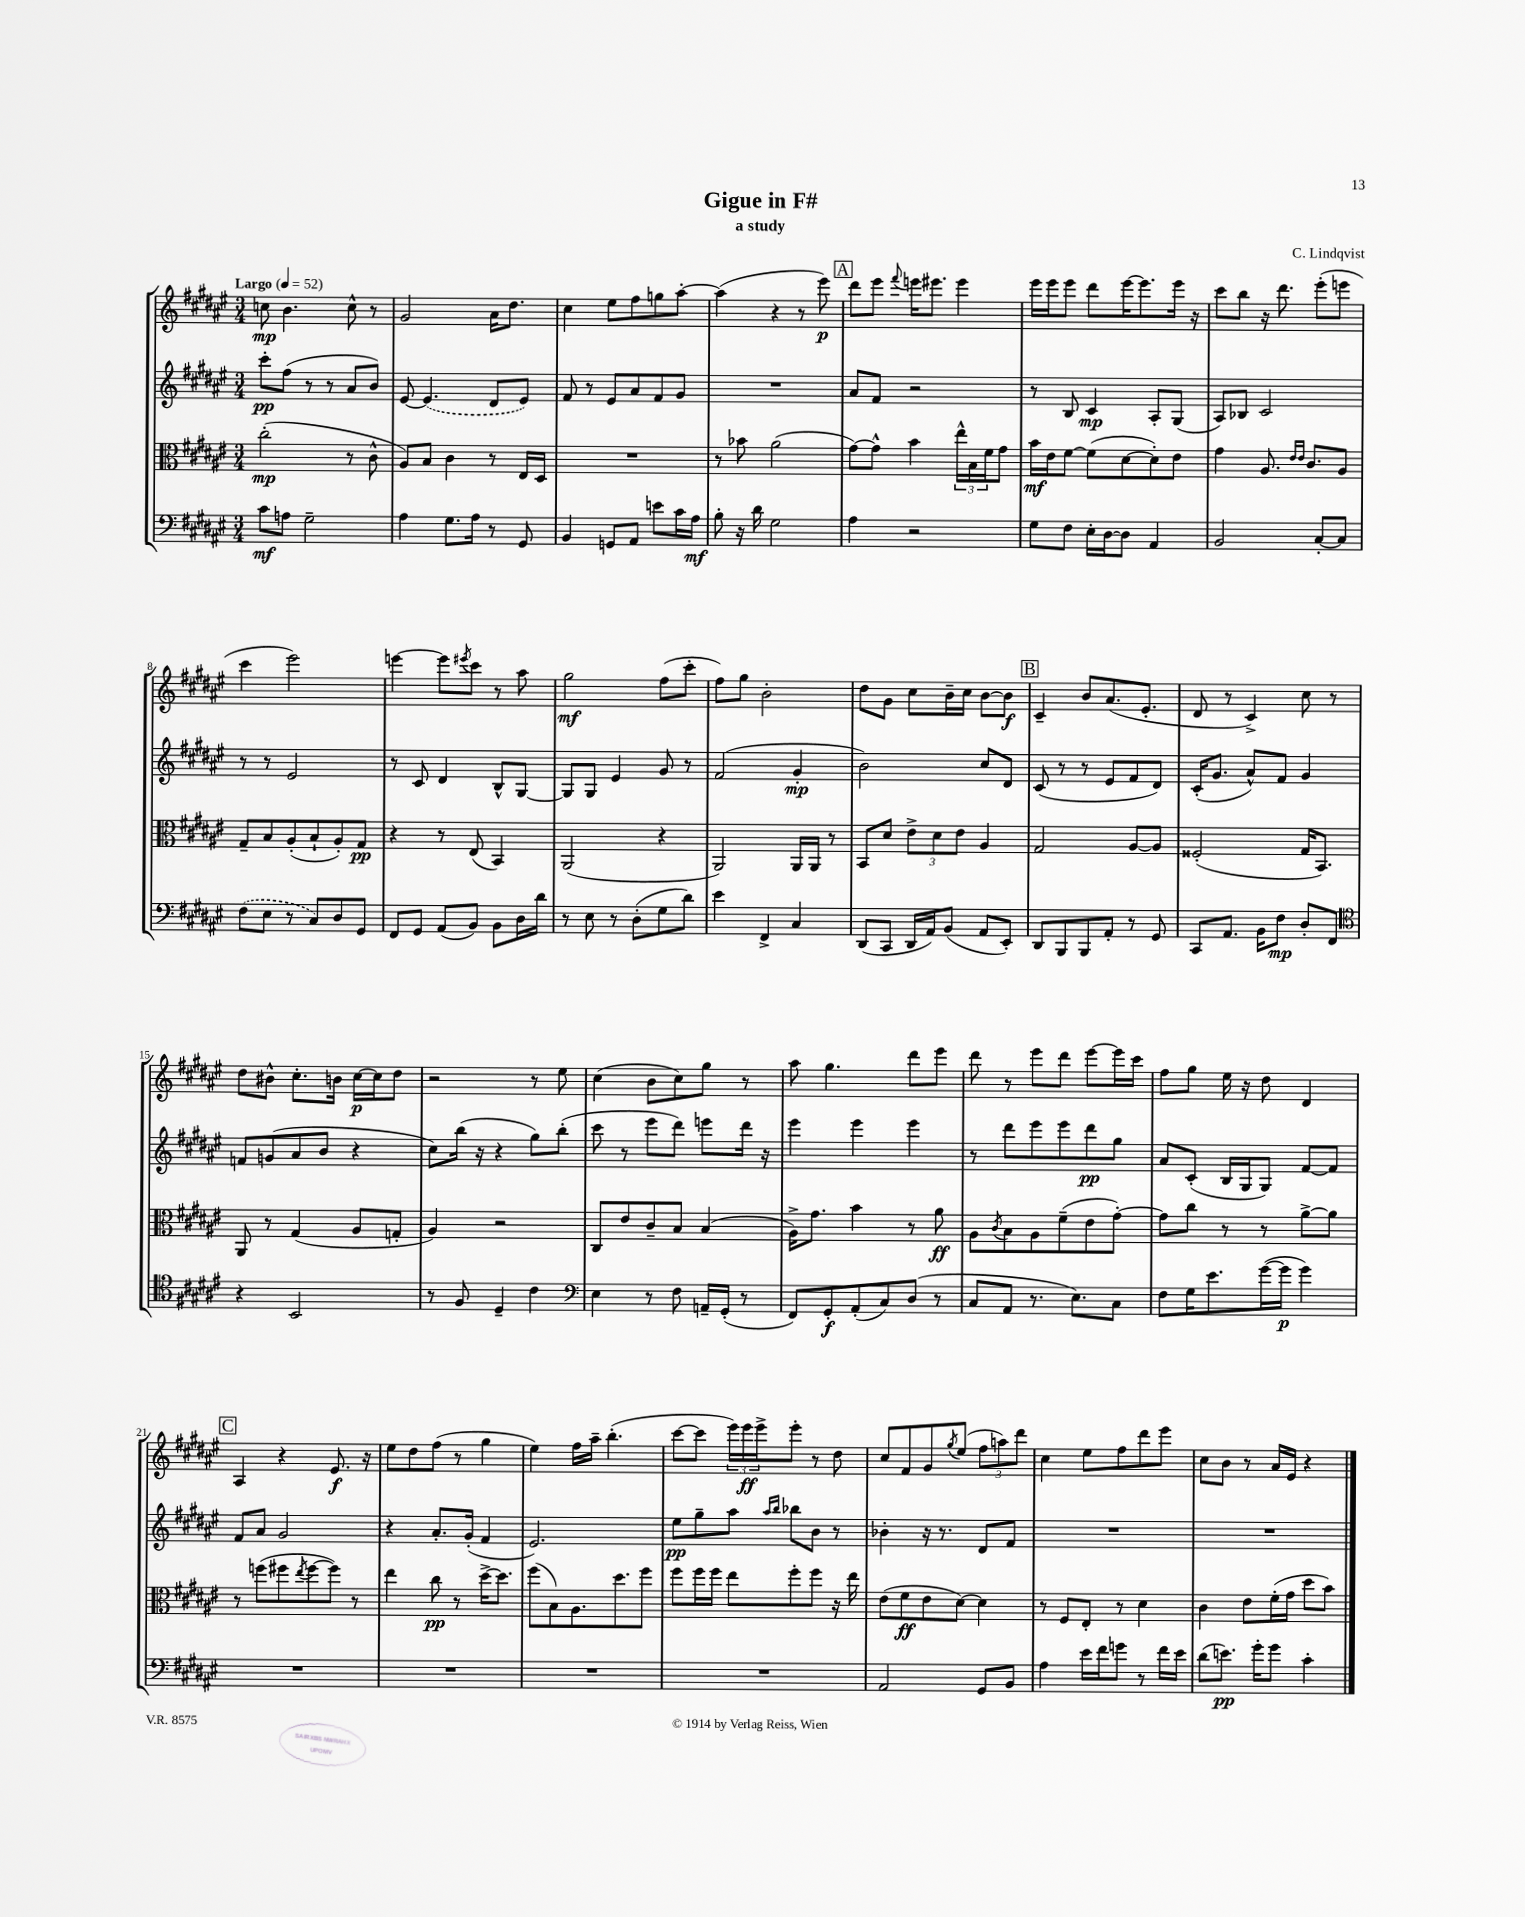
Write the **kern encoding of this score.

**kern	**kern	**kern	**kern
*staff4	*staff3	*staff2	*staff1
*clefF4	*clefC3	*clefG2	*clefG2
*k[f#c#g#d#a#e#]	*k[f#c#g#d#a#e#]	*k[f#c#g#d#a#e#]	*k[f#c#g#d#a#e#]
*M3/4	*M3/4	*M3/4	*M3/4
*MM52	*MM52	*MM52	*MM52
8c#	(2cc#'	8ccc#'	8cc
8A	.	(8ff#	4.b
2G#~	.	8r	.
.	.	8r	.
.	8r	8a#	8cc^^
.	8c#^^	8b)	8r
=	=	=	=
4A#	8A#)	[8e#	2g#
.	8B	(4.e#]	.
8.G#	4c#	.	.
16A#	.	.	.
8r	8r	8d#	16a#
.	.	.	8.dd#
8GG#	16E#	8e#)	.
.	16D#	.	.
=	=	=	=
4BB	2.r	8f#	4cc#
.	.	8r	.
8GG	.	8e#	8ee#
8AA#	.	8a#	8ff#
8e	.	8f#	8gg
16c#	.	8g#	[8aa#'
16A#	.	.	.
=	=	=	=
8B'	8r	2.r	(4aa#]
16r	8b-	.	.
16d#	.	.	.
2G#	(2a#	.	4r
.	.	.	8r
.	.	.	8eee#)
=	=	=	=
4A#	[8g#)	8a#	8ddd#
.	8g#^^]	8f#	8eee#
.	.	.	8qqfff#
2r	4b	2r	16eee
.	.	.	8.eee#
.	24ee#^^	.	4eee#
.	24B	.	.
.	24f#	.	.
.	8g#	.	.
=	=	=	=
8G#	16b	8r	16eee#
.	16e#	.	16eee#
8F#	[8f#	8B	8eee#
16E#'	(8f#]	4c#	8ddd#
[16D#	.	.	.
8D#]	[8d#	.	[16eee#
.	.	.	8.eee#]
4AA#	8d#'])	8A#'	.
.	8e#	(8G#	16eee#
.	.	.	16r
=	=	=	=
2BB	4g#	8A#)	8ccc#
.	.	8B-	8bb
.	8.A#	2c#	16r
.	.	.	8.ddd#
.	16qqe#	.	.
.	16qqe#	.	.
.	8.c#	.	.
[8C#'	.	.	(8eee#'
8C#]	8A#	.	8eee
=	=	=	=
(8F#	8G#~	8r	4ccc#
8E#	8B	8r	.
8r	(8A#'	2e#	2eee#)
8C#)	8B`	.	.
8D#	8A#')	.	.
8GG#	8G#	.	.
=	=	=	=
8FF#	4r	8r	[4eee
8GG#	.	8c#	.
(8AA#	8r	4d#	8eee]
.	.	.	8qeee#
8BB)	(8E#	.	8ccc#
8BB	4BB)	8B^^	8r
16D#	.	[8G#	8aa#
16d#	.	.	.
=	=	=	=
8r	(2AA#	8G#]	2gg#
8E#	.	8G#	.
8r	.	4e#	.
(8D#'	.	.	.
8G#	4r	8g#	(8ff#
8d#)	.	8r	8ccc#'
=	=	=	=
4e#	2AA#)	(2f#	8ff#)
.	.	.	8gg#
4FF#^	.	.	2b'
4C#	16AA#	4g#'	.
.	16AA#	.	.
.	8r	.	.
=	=	=	=
(8DD#	8BB	2b)	8dd#
8CC#	8d#	.	8g#
16DD#	12e#^	.	8cc#
16AA#)	.	.	.
.	12d#	.	.
(8BB	.	.	16b~
.	12e#	.	.
.	.	.	16cc#
8AA#	4A#	8cc#	[8b
8EE#')	.	8d#	8b]
=	=	=	=
8DD#	2G#	(8c#	4c#~
8BBB	.	8r	.
8BBB	.	8r	8b
8AA#'	.	8e#	(8.a#
8r	[8A#	8f#	.
.	.	.	8.e#'
8GG#	8A#]	8d#)	.
=	=	=	=
8CC#	(2F##'	(16c#'	8d#
.	.	8.g#	.
8.AA#	.	.	8r
.	.	8a#^^)	4c#^)
16BB	.	.	.
8F#	.	8f#	.
8D#'	16G#	4g#	8cc#
.	8.BB)	.	.
8FF#	.	.	8r
=	=	=	=
*clefC4	*	*	*
4r	8AA#	8f	8dd#
.	8r	(8g	8b#^^
2BB	(4G#	8a#	8.cc#'
.	.	8b	.
.	.	.	16b
.	8A#	4r	[16cc#
.	.	.	16cc#]
.	8G'	.	8dd#
=	=	=	=
8r	4A#)	8cc#)	2r
8F#	.	(16bb	.
.	.	16r	.
4D#~	2r	4r	.
4c#	.	8gg#)	8r
.	.	(8bb'	8ee#
=	=	=	=
*clefF4	*	*	*
4E#	8C#	8ccc#	(4cc#
.	8e#	8r	.
8r	8c#~	8eee#	8b
8F#	8B	8ddd#)	8cc#)
16AA~	(4B	8eee	8gg#
(16GG#'	.	.	.
8r	.	16ddd#	8r
.	.	16r	.
=	=	=	=
8FF#)	16A#^)	4eee#	8aa#
.	8.g#	.	.
8GG#'	.	.	4.gg#
(8AA#'	4b	4eee#	.
8C#)	.	.	.
(8D#	8r	4eee#	8ddd#
8r	8a#	.	8eee#
=	=	=	=
8C#	8A#	8r	8ddd#
.	8qc#	.	.
8AA#	8B	8ddd#	8r
8.r	8A#	8eee#	8eee#
.	(8f#~	8eee#	8ddd#
8.E#)	.	.	.
.	8e#	8ddd#	[8eee#
8C#	[8g#')	8gg#	16eee#]
.	.	.	16ccc#
=	=	=	=
8F#	8g#]	8a#	8ff#
16G#	8cc#	(8c#'	8gg#
8.e#	.	.	.
.	8r	16B	16ee#
.	.	16G#	16r
([16g#	8r	8G#)	8dd#
16g#]	.	.	.
4g#)	[8a#^	[8f#	4d#
.	8a#]	8f#]	.
=	=	=	=
2.r	8r	8f#	4A#
.	(8ff	8a#	.
.	8ff#	2g#	4r
.	8qee#	.	.
.	[8ff#	.	.
.	8ff#])	.	8.e#
.	8r	.	.
.	.	.	16r
=	=	=	=
2.r	4ee#	4r	8ee#
.	.	.	8dd#
.	8cc#	8.a#'	(8ff#
.	8r	.	8r
.	.	(16g#'	.
.	[16dd#^	4f#	4gg#
.	8.dd#]	.	.
=	=	=	=
2.r	(8ff#	2.e#)	4ee#)
.	8B)	.	.
.	8.A#	.	16ff#
.	.	.	16aa#~
.	.	.	(4.bb'
.	8.dd#	.	.
.	8ff#	.	.
=	=	=	=
2.r	8ff#	8ee#	[8ccc#
.	16ff#	8gg#~	8ccc#]
.	16ff#	.	.
.	8ee#	8aa#	24eee#)
.	.	.	24eee#
.	.	.	24eee#^
.	.	16qqaa#	.
.	.	16qqbb	.
.	8ff#'	8bb-	8eee#'
.	8ff#	8b	8r
.	16r	8r	8dd#
.	16ee#	.	.
=	=	=	=
2AA#	(8e#	4b-'	8cc#
.	8f#	.	8f#
.	8e#	16r	8g#
.	.	8.r	.
.	.	.	8qgg#
.	[8d#)	.	(8ee#
8GG#	4d#]	8d#	12ff#
.	.	.	12aa)
8BB	.	8f#	.
.	.	.	12ddd#
=	=	=	=
4A#	8r	2.r	4cc#
.	8F#	.	.
16e#	8E#'	.	8ee#
16f#	.	.	.
8g	8r	.	8ff#
8r	4d#	.	8ddd#
16f#	.	.	8eee#
16e#	.	.	.
=	=	=	=
(8d#	4c#	2.r	8cc#
8.e)	.	.	8b
.	8e#	.	8r
16g#'	.	.	.
8g#	(16f#'	.	16a#
.	16g#	.	16e#
4c#'	8dd#	.	4r
.	8b)	.	.
==	==	==	==
*-	*-	*-	*-
